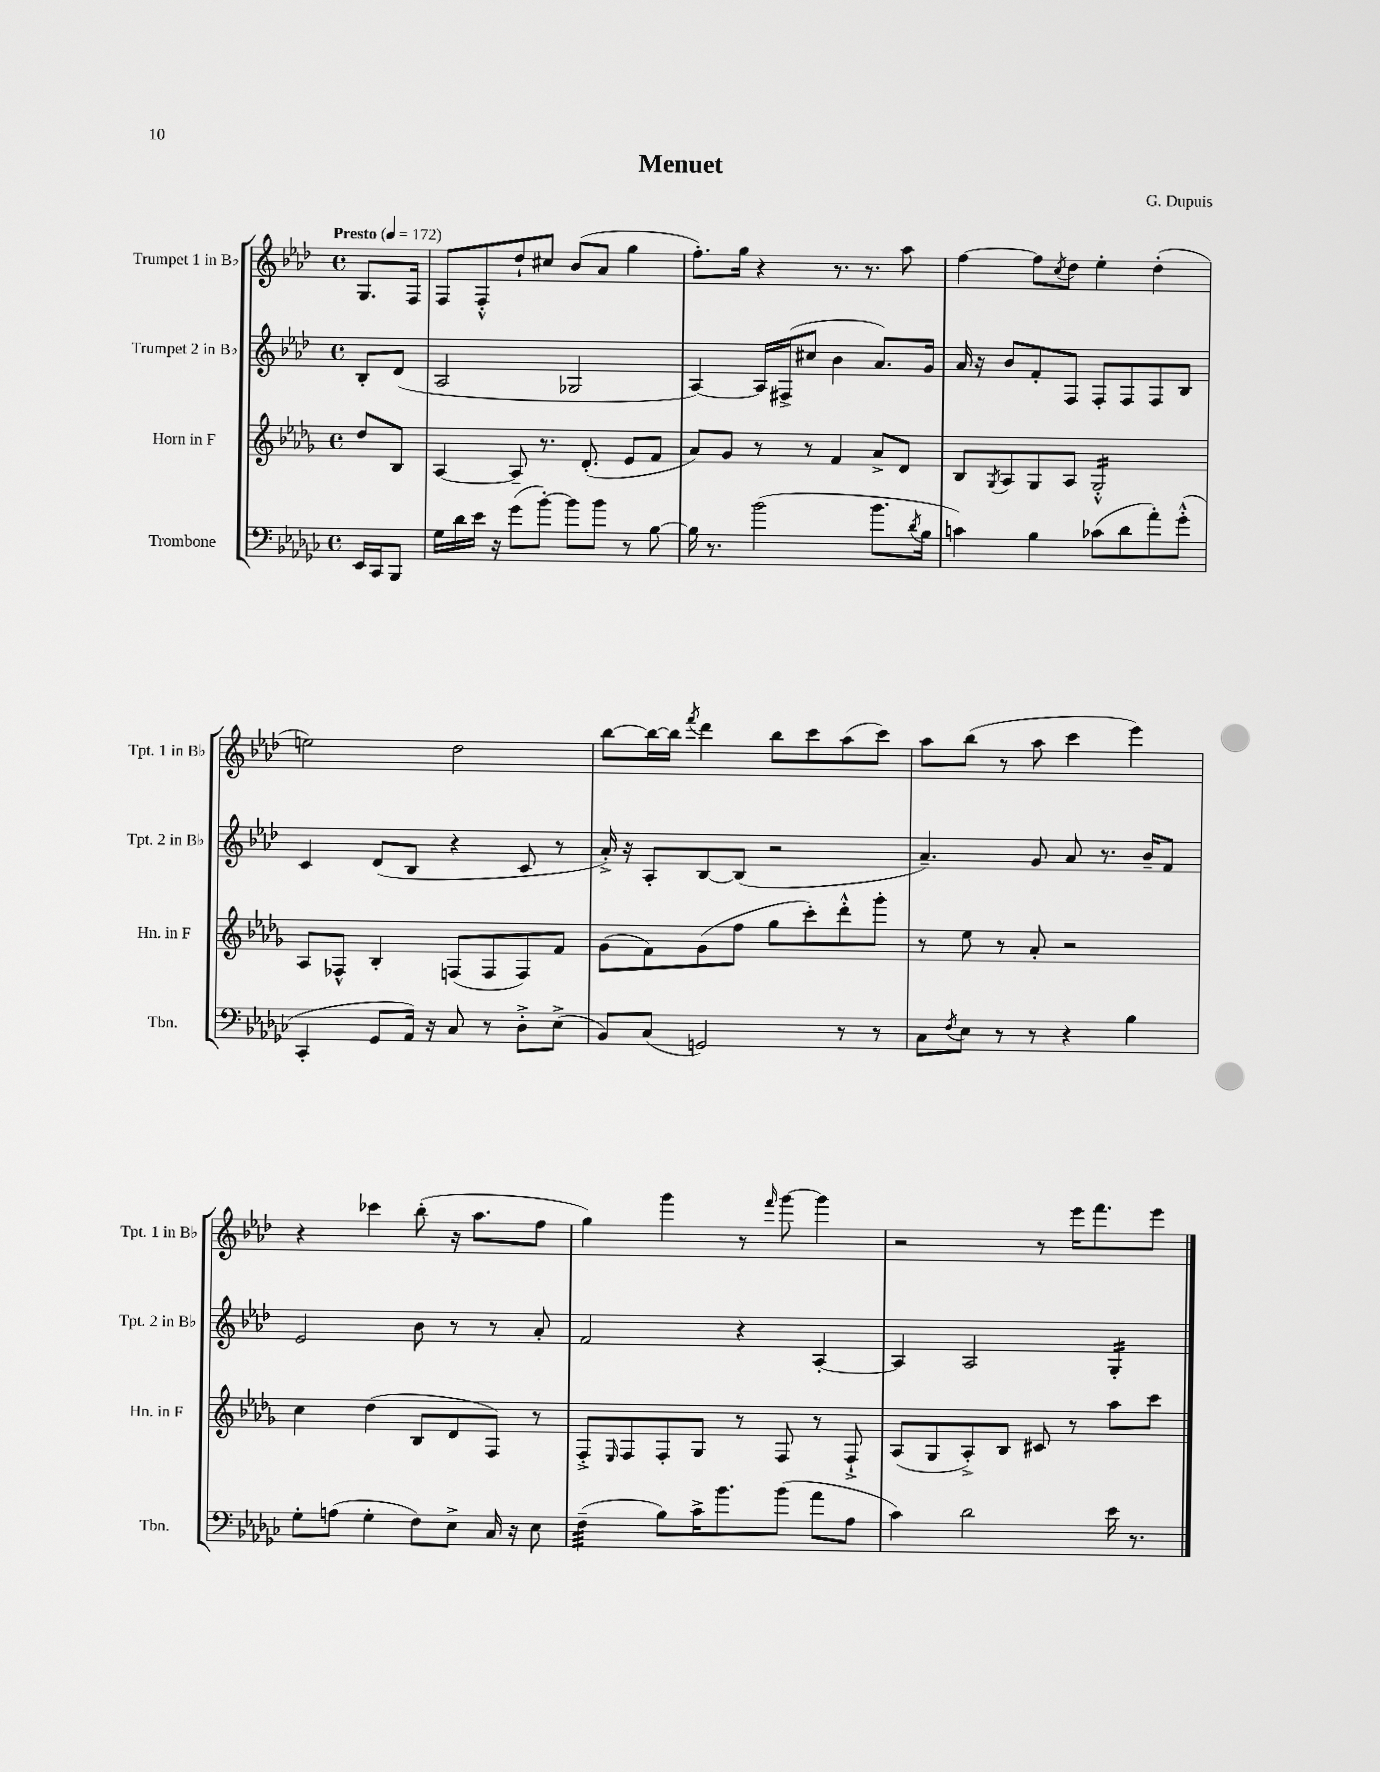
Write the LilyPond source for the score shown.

\header { title = "Menuet" composer = "G. Dupuis" }
<<
\new StaffGroup <<
\new Staff = "s0" \with { instrumentName = "Trumpet 1 in Bb" shortInstrumentName = "Tpt. 1 in Bb" } {
    \clef treble \key aes \major \defaultTimeSignature \time 4/4 \partial 4 \tempo "Presto" 4 = 172
    g8. f16 |
    f8 f8-.-^ des''8-! cis''8 bes'8( aes'8 g''4 |
    f''8.-.) g''16 r4 r8. r8. aes''8 |
    f''4~ f''8 \acciaccatura { c''8 } des''8 ees''4-. des''4-.( |
    e''2) des''2 |
    bes''8~ bes''16~ bes''16 \acciaccatura { f'''8 } des'''4 bes''8 c'''8 aes''8( c'''8) |
    aes''8 bes''8( r8 aes''8 c'''4 ees'''4) |
    r4 ces'''4 bes''8-.( r16 aes''8. f''8 |
    g''4) g'''4 r8 \grace { f'''16 } g'''8~ g'''4 |
    r2 r8 ees'''16 f'''8. ees'''8 \bar "|." |
}
\new Staff = "s1" \with { instrumentName = "Trumpet 2 in Bb" shortInstrumentName = "Tpt. 2 in Bb" } {
    \clef treble \key aes \major \defaultTimeSignature \time 4/4 \partial 4
    bes8-. des'8( |
    aes2 ges2 |
    aes4~) aes16 fis16->( cis''8 bes'4 aes'8.) g'16 |
    aes'16 r16 bes'8 f'8-. f8 f8-. f8 f8 bes8 |
    c'4 des'8( bes8 r4 c'8 r8 |
    aes'16-.->) r16 aes8-. bes8~ bes8( r2 |
    aes'4.--) g'8 aes'8 r8. bes'16-- f'8 |
    ees'2 bes'8 r8 r8 aes'8-. |
    f'2 r4 aes4~-. |
    aes4 aes2 g4:16-. \bar "|." |
}
\new Staff = "s2" \with { instrumentName = "Horn in F" shortInstrumentName = "Hn. in F" } {
    \clef treble \key des \major \defaultTimeSignature \time 4/4 \partial 4
    des''8 bes8 |
    aes4~ aes8-- r8. des'8.-.( ees'8 f'8 |
    aes'8) ges'8 r8 r8 f'4 aes'8-> des'8 |
    bes8 \acciaccatura { ges8 } aes8 ges8 aes8 ges2:16-.-^ |
    aes8 fes8-^ bes4-. f8( f8 f8) f'8 |
    ges'8( f'8) ges'8( f''8 ges''8 c'''8-.) des'''8-.-^ ges'''8-. |
    r8 ees''8 r8 aes'8-. r2 |
    c''4 des''4( bes8 des'8 f8) r8 |
    f8-.-> \grace { ees16 } f8 f8-. ges8 r8 f8 r8 f8-!-> |
    aes8( ges8 aes8-.->) bes8 cis'8 r8 aes''8 c'''8 \bar "|." |
}
\new Staff = "s3" \with { instrumentName = "Trombone" shortInstrumentName = "Tbn." } {
    \clef bass \key ges \major \defaultTimeSignature \time 4/4 \partial 4
    ees,16 ces,16 bes,,8 |
    ges16 des'16 ees'16 r16 ges'8( bes'8~-.) bes'8 bes'8 r8 bes8~ |
    bes16 r8. bes'2( bes'8. \acciaccatura { des'8 } bes16 |
    c'4) bes4 ces'8( des'8 aes'8-.) ges'8-.-^( |
    ces,4-. ges,8 aes,16) r16 ces8 r8 des8-.-> ees8->( |
    bes,8) ces8( g,2) r8 r8 |
    ces8 \acciaccatura { f8 } ees8 r8 r8 r4 bes4 |
    ges8-. a8( ges4-. f8) ees8-> ces16 r16 ees8 |
    f4:32--( bes8) ces'16-> bes'8. bes'8( aes'8 aes8 |
    ces'4) des'2 ees'16 r8. \bar "|." |
}
>>
>>
\layout { \context { \Score \remove "Bar_number_engraver" } }
